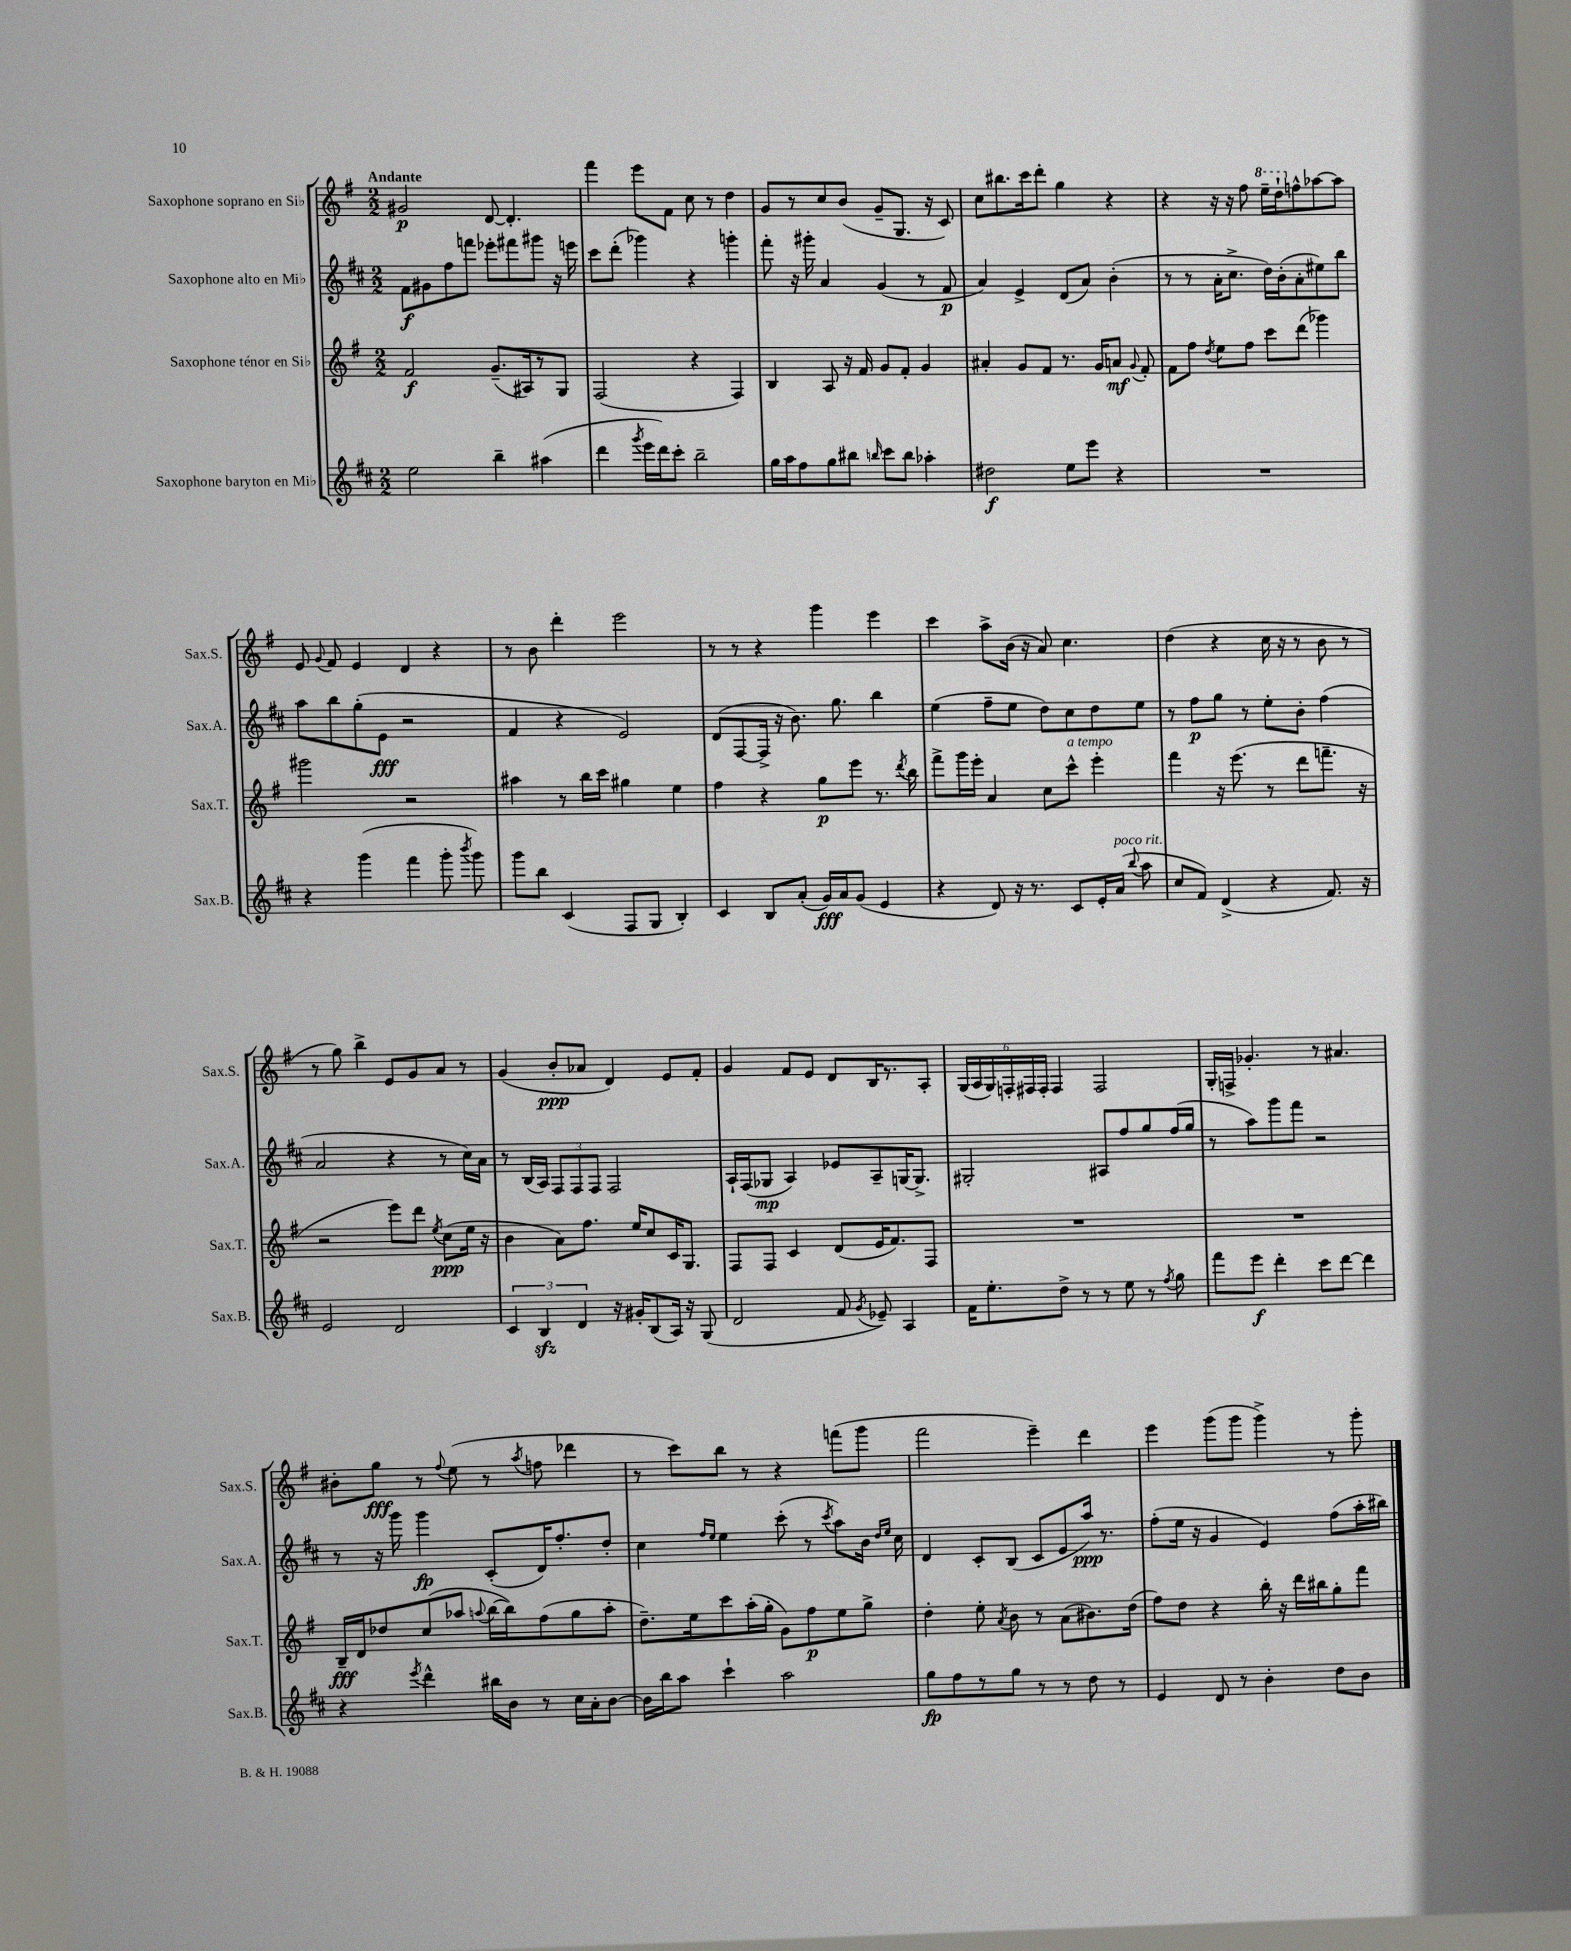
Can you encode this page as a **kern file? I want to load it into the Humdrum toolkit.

**kern	**kern	**kern	**kern
*staff4	*staff3	*staff2	*staff1
*clefG2	*clefG2	*clefG2	*clefG2
*k[f#c#]	*k[f#]	*k[f#c#]	*k[f#]
*M2/2	*M2/2	*M2/2	*M2/2
2ee	2f#	8f#	2g#
.	.	8g#	.
.	.	8ff#	.
.	.	8fff	.
4bb~	(8.g~	8eee-'	[8d
.	.	8fff#	4.d']
.	16A#)	.	.
(4aa#	8r	8ggg#	.
.	8G	16r	.
.	.	16eee	.
=	=	=	=
4ddd	(2F#	8ccc#	4fff#
.	.	(8ddd'	.
8qggg	.	.	.
16eee	.	4ggg-)	8eee
16ddd)	.	.	.
8ccc#'	.	.	8f#
2bb~	4r	4r	8cc
.	.	.	8r
.	4F#)	4ggg'	4dd
=	=	=	=
16gg	4B	8fff#'	8g
16aa	.	.	.
8ff#	.	16r	8r
.	.	16ggg#'	.
8gg	8A	4a	8cc
8bb#	16r	.	(8b
.	16f#	.	.
16qqbb	.	.	.
8ccc#	8g	(4g	8g~
8bb	8f#'	.	8.G
4aa-'	4g	8r	.
.	.	.	16r
.	.	8f#	8c)
=	=	=	=
2dd#	4a#'	4a)	8cc
.	.	.	8.bb#
.	8g	4e^	.
.	.	.	16ccc
.	8f#	.	8ddd'
8ee	8.r	(8d	4gg
8eee	.	8a)	.
.	16g	.	.
4r	8a	(4b'	4r
.	8qqg	.	.
.	8f#'	.	.
=	=	=	=
1r	8f#	8r	4r
.	8ff#	8r	.
.	8qdd	.	.
.	8ee	16a'	16r
.	.	8.cc#^	16r
.	8ff#	.	8ff#
.	8ccc	16dd)	16eee~
.	.	(16b'	16ddd`
.	(8ddd	8a'	8ff^^
.	4ggg-)	8ee#)	[8aa-
.	.	8bb	8aa-]
=	=	=	=
4r	2ggg#	8aa	8e
.	.	.	8qqg
.	.	8bb	8f#
(4ggg	.	(8gg'	4e
.	.	8e	.
4fff#	2r	2r	4d
8ggg'	.	.	4r
8qbbb	.	.	.
8ggg)	.	.	.
=	=	=	=
8ggg	4aa#	4f#	8r
8bb	.	.	8b
(4c#	8r	4r	4ddd'
.	16bb	.	.
.	16ccc	.	.
8F#	4gg#	2e)	2eee
8G	.	.	.
4B')	4ee	.	.
=	=	=	=
4c#	4ff#	(8d	8r
.	.	[8F#	8r
8B	4r	16F#^]	4r
.	.	16r	.
(8a'	.	8.b)	.
16g)	8gg	.	4ggg
16a	.	8.gg	.
(8g	8eee	.	.
4e	8.r	4bb	4eee
.	8qddd	.	.
.	16bb	.	.
=	=	=	=
4r	8fff#^	(4ee	4ccc
.	16ggg	.	.
.	16eee'	.	.
8d)	4a	8ff#~	8aa^
16r	.	8ee	(16b
8.r	.	.	16r
.	8cc	8dd)	8a)
8c#	8ccc^^	8cc#	4.cc
16e'	4eee'	8dd	.
(16a	.	.	.
8qqbb	.	.	.
8aa	.	8ee	.
=	=	=	=
8cc#	4fff#	8r	(4dd
8f#)	.	8ff#	.
(4d^	16r	8gg	4r
.	(8.eee	.	.
.	.	8r	.
4r	8r	8ee'	16cc
.	.	.	16r
.	8ddd	8b'	8r
8.f#)	8.fff~	(4ff#	8b
.	.	.	8r
16r	16r	.	.
=	=	=	=
2e	2r	2a	8r
.	.	.	8gg)
.	.	.	4bb^
2d	8eee)	4r	8e
.	8ddd	.	8g
.	8qee	.	.
.	(8cc	8r	8a
.	16ee	16cc#)	8r
.	16r	16a	.
=	=	=	=
6c#	4b	8r	(4g
.	.	(16B	.
6B	.	.	.
.	.	16A)	.
.	8a)	12F#	8b'
6d	.	12F#	.
.	8.ff#	.	8a-
.	.	12F#	.
16r	.	2F#	4d)
16g#'	16ee	.	.
(8B	8cc	.	.
16A)	16c	.	8e
16r	8.G	.	.
(8G	.	.	8f#'
=	=	=	=
2d	8F#	16A`	4g
.	.	(16F#	.
.	8F#	8G-	.
.	4c	4A)	8f#
.	.	.	8e
8f#	(8d	8e-	8d
8qg	.	.	.
8e-~)	16e	8A~	16B
.	8.f#)	.	8.r
4A	.	[16G	.
.	.	8.G^]	.
.	8F#	.	8A'
=	=	=	=
16f#	1r	2G#'	(24G
.	.	.	24A
8.ee'	.	.	.
.	.	.	24G)
.	.	.	24F'
.	.	.	24F#
.	.	.	24F#'
8dd^	.	.	4F#
8r	.	.	.
8r	.	8A#	2F#
8ee	.	8ff#	.
8r	.	8gg	.
8qff#	.	.	.
8gg	.	(16ff#	.
.	.	16gg	.
=	=	=	=
8fff#	1r	8r	16G'
.	.	.	16F^
8eee	.	8aa)	4.g-'
4ddd'	.	8ggg	.
.	.	8fff#	.
8ccc#	.	2r	8r
[8ddd	.	.	4.a#
4ddd]	.	.	.
=	=	=	=
4r	16B~	8r	8b#'
.	16d	.	.
.	8dd-	16r	8gg
.	.	16ggg	.
8qeee	.	.	.
4ddd^^	(8cc	4ggg	8r
.	.	.	8qqff#
.	8aa-	.	(8ee
.	8qqaa	.	.
16bb#	[16bb	(8c#'	8r
16b	16bb])	.	.
.	.	.	8qaa
8r	(8ff#	16d)	8ff
.	.	8.ff#'	.
16cc#	8gg	.	4ddd-
16a'	.	.	.
[8b	8aa'	8dd'	.
=	=	=	=
16b]	8.dd~)	4cc#	8r
16bb	.	.	.
8aa	.	.	8ccc)
.	16ee	.	.
.	.	16qqff#	.
.	.	16qqee	.
4ccc#`	8ccc	4ee	8bb
.	(16aa'	.	8r
.	16gg'	.	.
2aa	8g)	(8ccc#'	4r
.	8ff#	8r	.
.	.	8qccc#	.
.	8ee	8aa)	(8fff
.	8gg^	16b	8ggg
.	.	16qqdd	.
.	.	16qqee	.
.	.	16cc#	.
=	=	=	=
8gg	4dd'	4d	2fff#
8ff#	.	.	.
8r	8ee'	8c#'	.
.	8qa	.	.
8gg	8b	(8B	.
8r	8r	8c#	4eee~)
8r	(8a	8e	.
8dd	8.b#)	16aa)	4ddd
.	.	8.r	.
8r	.	.	.
.	(16dd	.	.
=	=	=	=
4e	8ff#)	(8ff#'	4eee
.	8dd	16ee	.
.	.	16r	.
8d	4r	4g	(8ggg
8r	.	.	8ggg
4b'	16bb'	4e)	4ggg^)
.	16r	.	.
.	16ddd	.	.
.	16bb#	.	.
8dd	8gg'	(8ff#	8r
8b	8fff#	16aa'	8ggg'
.	.	16bb#)	.
==	==	==	==
*-	*-	*-	*-
